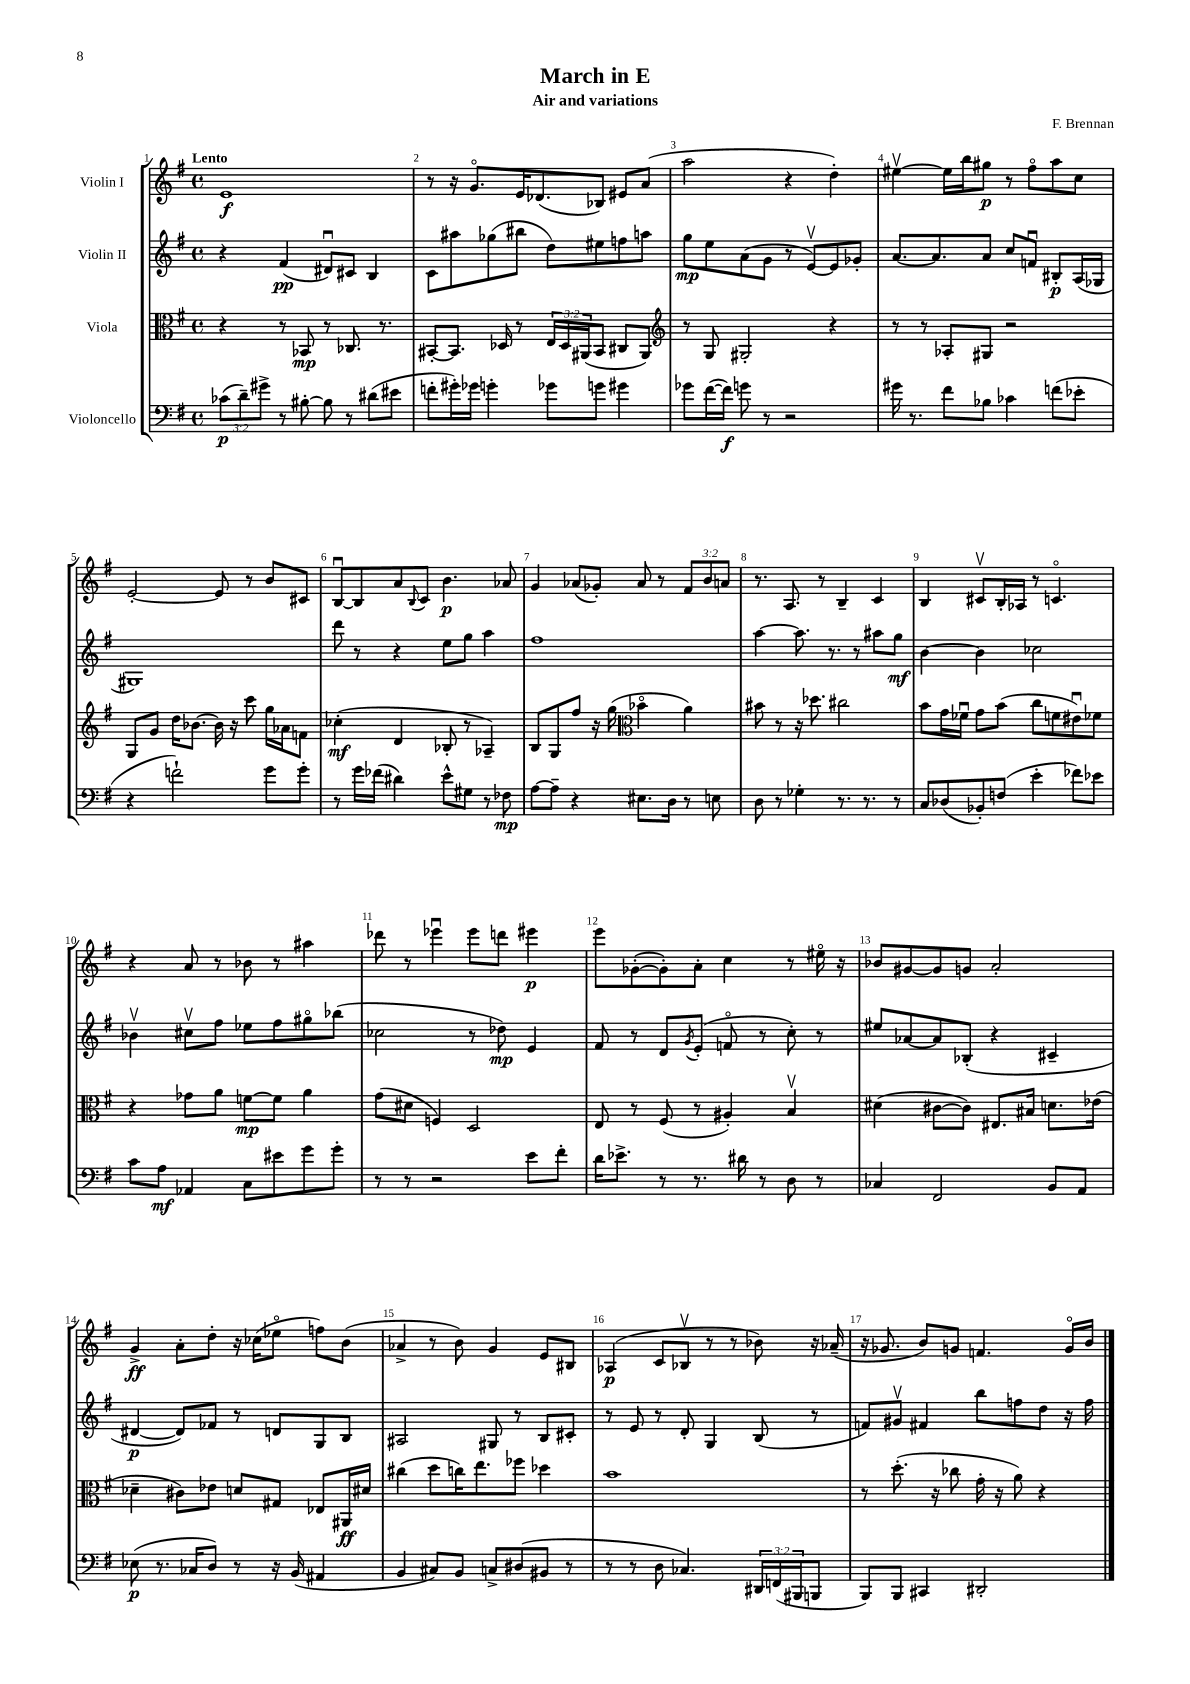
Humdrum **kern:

**kern	**kern	**kern	**kern
*staff4	*staff3	*staff2	*staff1
*clefF4	*clefC3	*clefG2	*clefG2
*k[f#]	*k[f#]	*k[f#]	*k[f#]
*M4/4	*M4/4	*M4/4	*M4/4
*met(c)	*met(c)	*met(c)	*met(c)
(12c-\L	4r	4r	1e
12d~\)	.	.	.
12g#^\J	.	.	.
8r	8r	(4f#/	.
[8B#'\	8BB-/	.	.
8B#\]	8r	8d#u/L)	.
8r	8.C-/	8c#/J	.
(8d#\L	.	4B/	.
.	8.r	.	.
8e#\J	.	.	.
=	=	=	=
8f'\L	[8BB#'/L	8c\L	8r
16g#'\L)	8.BB#/]J	8aa#\	16r
16g-\JJ	.	.	8.go/L
4g'\	.	(8gg-\	.
.	16D-/	.	.
.	8r	8bb#\J	16e/K
.	.	.	(8.d-/
8g-\L	24E/LL	8dd\L)	.
.	24D-/	.	.
.	(24AA#/J	.	.
8g\J	8BB#/J	8ee#\	8B-/J)
4g#\	8C#/L	8ff\	8e#/L
.	8AA#/J)	8aa\J	(8a/J
=	=	=	=
*	*clefG2	*	*
8g-\L	8r	8gg\L	2aa\
([16f#\L	8G/	8ee\	.
16f#\]JJ)	.	.	.
8g\	2G#'/	(8a\	.
8r	.	8g\J	.
2r	.	8r	4r
.	.	[8ev/L)	.
.	4r	8e/]	4dd'\)
.	.	8g-'/J	.
=	=	=	=
16g#\	8r	[8.a/L	[4ee#v\
8.r	.	.	.
.	8r	.	.
.	.	8.a/]	.
8f#\L	8A-'/L	.	16ee#\]LL
.	.	.	16bb\J
8B-\J	8G#/J	8a/J	8gg#\J
4c-\	2r	8cc/L	8r
.	.	8fu/J	8ff#o\L
(8f\L	.	8B#'/L	8aa\
8e-'\J	.	(16A/L	8cc\J
.	.	16G-/JJ	.
=	=	=	=
4r	8G/L	1G#)	[2e'/
.	8g/J	.	.
2f`\)	16dd\LK	.	.
.	[8.b-\J	.	.
.	16b-\]	.	8e/]
.	16r	.	.
.	8ccc\	.	8r
8g\L	16gg\LL	.	8b/L
.	16a-\J	.	.
8g'\J	8f\J	.	8c#/J
=	=	=	=
8r	(4cc-'\	8ddd\	[8Bu/L
16g\LL	.	8r	8B/]
(16f-\JJ	.	.	.
4d#\)	4d/	4r	8a/
.	.	.	8qqB/
.	.	.	8c/J
8e^^\L	8B-'/	8ee\L	4.b\
8G#\J	8r	8gg\J	.
8r	4A-~/)	4aa\	.
8F-\	.	.	8a-/
=	=	=	=
[8A\L	8B/L	1ff#	4g/
8A~\]J	8G/	.	.
4r	8ff#/J	.	(8a-/L
.	16r	.	8g-'/J)
.	(16gg\	.	.
*	*clefC3	*	*
8.E#\L	4b-o\	.	8a-/
.	.	.	8r
16D\Jk	.	.	.
8r	4a\)	.	12f#/L
.	.	.	12b/
8E\	.	.	.
.	.	.	12a/J
=	=	=	=
8D\	8b#\	[4aa\	8.r
8r	8r	.	.
.	.	.	8.A/
4G-'\	16r	8.aa\]	.
.	8.dd-\	.	.
.	.	.	8r
.	.	8.r	.
8.r	2cc#\	.	4B~/
.	.	8r	.
8.r	.	.	.
.	.	8aa#\L	4c/
8r	.	8gg\J	.
=	=	=	=
8C/L	8b\L	[4b\	4B/
(8D-/	16g\L	.	.
.	16f-u\JJ	.	.
8BB-'/)	8g\L	4b\]	8c#v/L
(8F/J	(8b\J	.	16B'/L
.	.	.	16A-/JJ
4e'\	8cc\L	2cc-\	8r
.	8f\	.	4.co/
8f-\L)	8e#u\)	.	.
8e-\J	8f-\J	.	.
=	=	=	=
8c\L	4r	4b-v\	4r
8A\J	.	.	.
4AA-/	8g-\L	8cc#v\L	8a/
.	8a\J	8ff#\J	8r
8C\L	[8f\L	8ee-\L	8b-\
8e#\	8f\]J	8ff#\	8r
8g\	4a\	8gg#o\	4aa#\
8g'\J	.	(8bb-\J	.
=	=	=	=
8r	(8g\L	2cc-\	8ddd-\
8r	8d#\J	.	8r
2r	4F/)	.	4eee-u\
.	2D/	8r	8eee-\L
.	.	8dd-\)	8ddd\J
8e\L	.	4e/	4eee#\
8f#'\J	.	.	.
=	=	=	=
16d\LK	8E/	8f#/	8eee\L
8.e-^\J	.	.	.
.	8r	8r	([8g-'\
8r	(8F#/	8d/L	8g-'\])
.	.	8qg/	.
8.r	8r	(8e'/J	8a'\J
.	4A#'/)	8fo/	4cc\
16d#\	.	.	.
8r	.	8r	.
8D\	4Bv/	8cc'\)	8r
8r	.	8r	16ee#o\
.	.	.	16r
=	=	=	=
4C-/	(4d#\	8ee#/L	8b-/L
.	.	[8a-/	[8g#/
2FF#/	[8c#\L	8a-/]	8g#/]
.	8c#\]J)	(8B-'/J	8g/J
.	8.E#/L	4r	2a'/
.	16B#/Jk	.	.
8BB/L	8.d\L	4c#~/	.
8AA/J	.	.	.
.	(16e-\Jk	.	.
=	=	=	=
(8E-\	4d-~\	[4d#/	4g^/
8.r	.	.	.
.	8c#\L)	8d#/]L)	8a'\L
16C-/LK	.	.	.
8D/J)	8e-\J	8f-/J	8dd'\J
8r	8d/L	8r	16r
.	.	.	(16cc-\LK
16r	8G#/J	8d/L	8ee-o\J
(16BB/	.	.	.
4AA#/	8E-/L	8G/	8ff\L)
.	16AA#/L	8B/J	(8b\J
.	16d#/JJ	.	.
=	=	=	=
4BB/	(4cc#\	2A#/	4a-^/
8C#/L)	8dd\L	.	8r
8BB/J	16cc\K)	.	8b\)
.	8.ee\	.	.
8C^/L	.	8G#/	4g/
(8D#/	8ff-\J	8r	.
8BB#/J	4dd-\	8B/L	8e/L
8r	.	8c#'/J	8B#/J
=	=	=	=
8r	1b	8r	(4A-/
8r	.	8e/	.
8D\	.	8r	8c/L
4.C-/)	.	8d'/	8B-v/J
.	.	4G/	8r
.	.	.	8r
24DD#/LL	.	(8B/	8b-\)
(24FF/	.	.	.
24BBB#/J	.	.	.
8BBB/J	.	8r	16r
.	.	.	(16a-~/
=	=	=	=
8BBB/L)	8r	8f/L)	16r
.	.	.	8.g-/
8BBB/J	(8.dd'\	8g#v/J	.
4CC#/	.	4f#/	8b/L)
.	16r	.	.
.	8cc-\	.	8g/J
2DD#'/	16g'\	8bb\L	4.f/
.	16r	.	.
.	8a\)	8ff\	.
.	4r	8dd\J	.
.	.	16r	16go/LL
.	.	16ff\	16b/JJ
==	==	==	==
*-	*-	*-	*-
